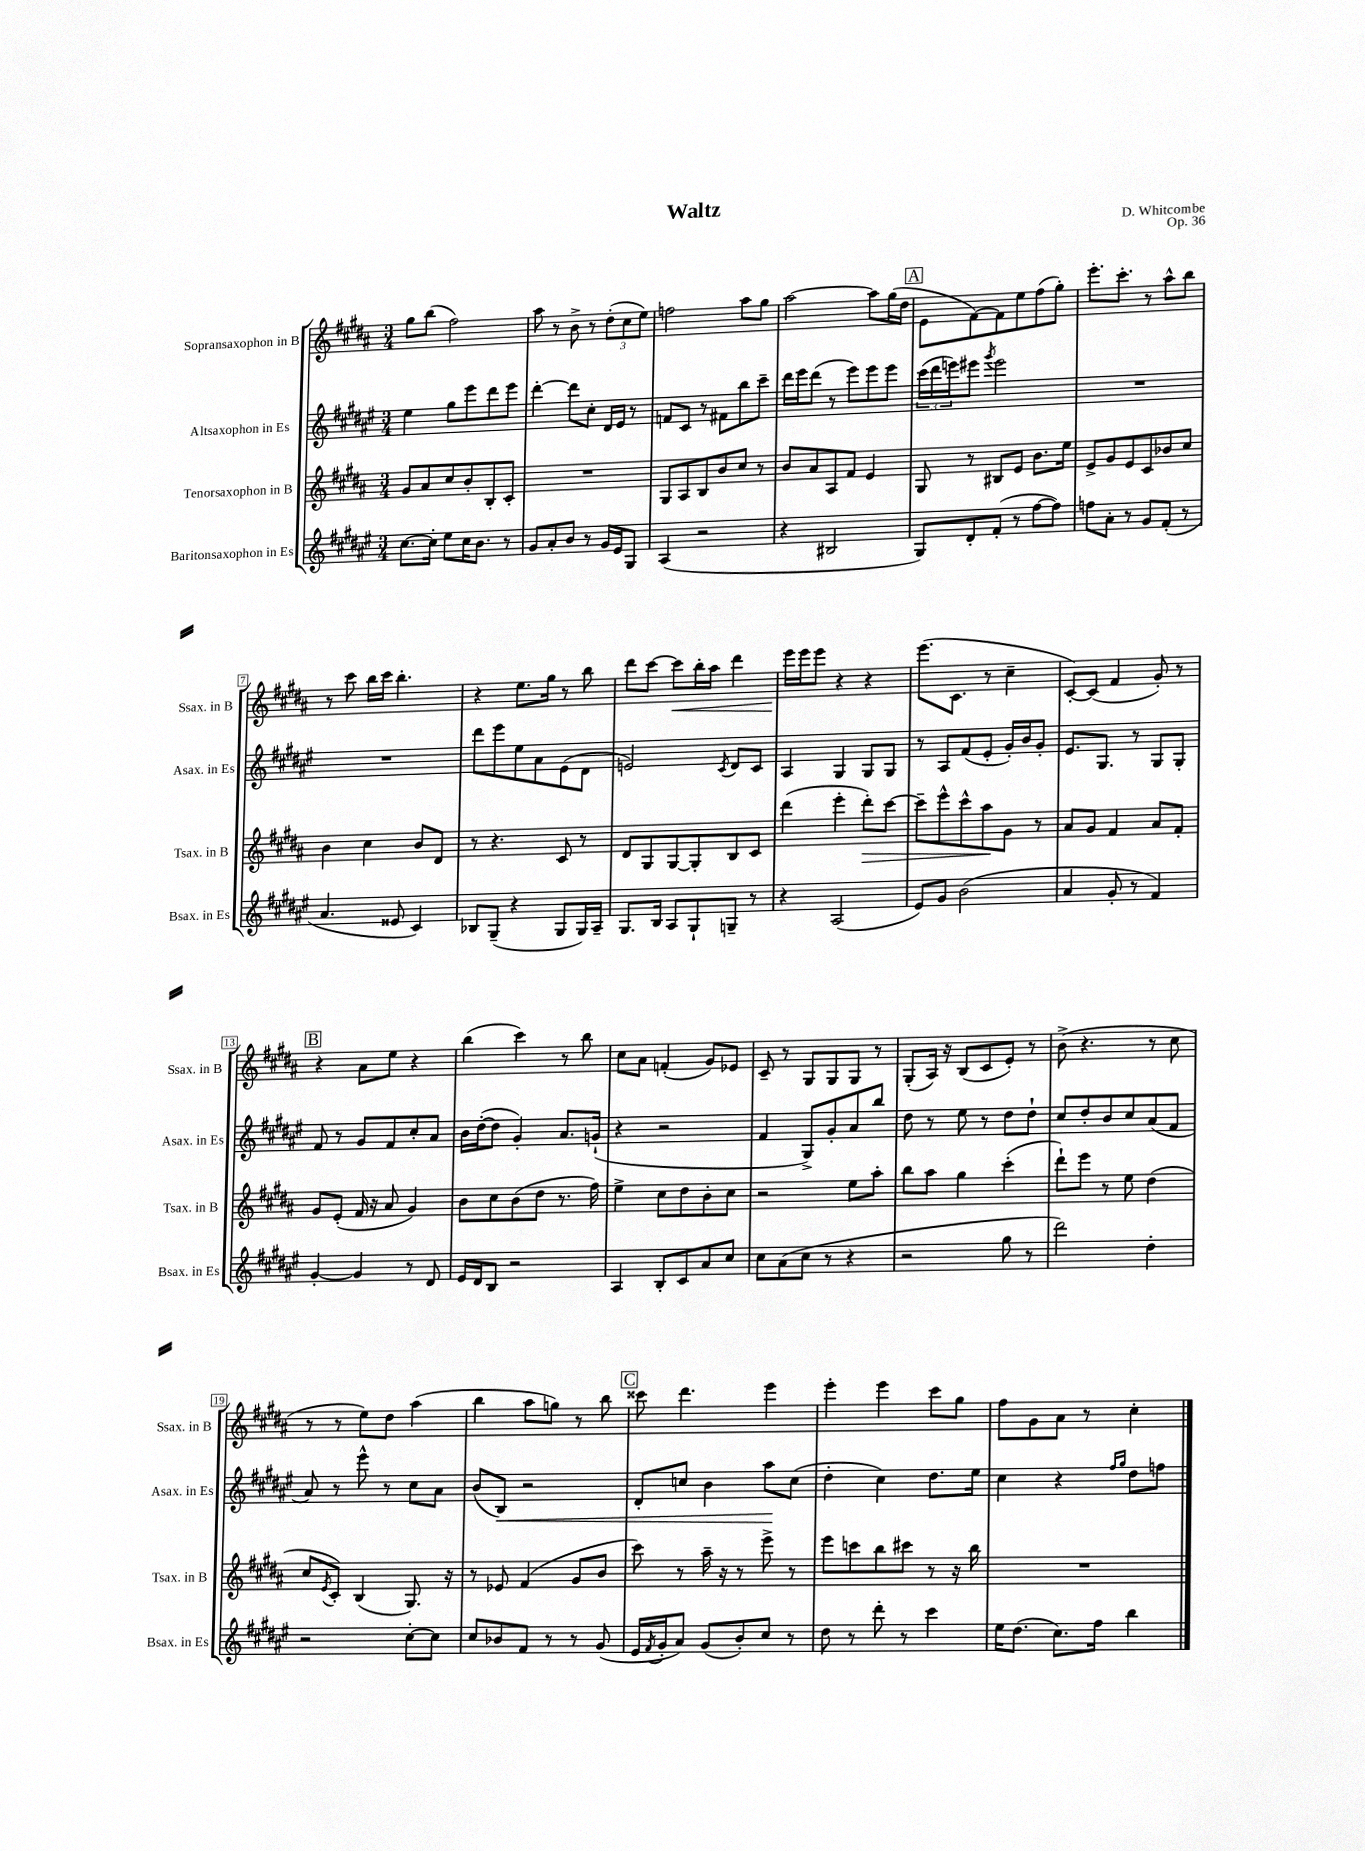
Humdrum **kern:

**kern	**kern	**kern	**kern
*staff4	*staff3	*staff2	*staff1
*clefG2	*clefG2	*clefG2	*clefG2
*k[f#c#g#d#a#e#]	*k[f#c#g#d#a#]	*k[f#c#g#d#a#e#]	*k[f#c#g#d#a#]
*M3/4	*M3/4	*M3/4	*M3/4
[8.cc#\L	8g#/L	4ee#\	8gg#\L
.	8a#/	.	(8bb\J
16cc#'\]Jk	.	.	.
8ee#\L	8cc#/	8gg#\L	2ff#\)
16cc#\K	8b'/	8eee#\	.
8.b\J	.	.	.
.	8B'/	8ddd#\	.
8r	8c#'/J	8eee#\J	.
=	=	=	=
8g#/L	2.r	[4ddd#'\	8aa#\
8a#'/	.	.	8r
8b/J	.	8ddd#\]L	8b^\
8r	.	8cc#'\J	8r
16g#/LL	.	16d#/LL	(12dd#'\L
16e#/J	.	16e#/JJ	.
.	.	.	12cc#\
8G#/J	.	8r	.
.	.	.	12ee\J)
=	=	=	=
(4A#/	8G#/L	8f/L	2ff\
.	8A#/	8c#/J	.
2r	8B/	8r	.
.	8b/	8f#\L	.
.	8cc#/J	8bb\	8aa#\L
.	8r	8ccc#~\J	8gg#\J
=	=	=	=
4r	8b/L	16ddd#\LL	[2aa#\
.	.	16eee#\J	.
.	8a#/	(8ddd#\J	.
2B#/	8A#/	8r	.
.	8f#/J	8eee#\L)	.
.	4e/	8eee#\	8aa#\]L
.	.	8eee#\J	(16gg#\L
.	.	.	16dd#\JJ
=	=	=	=
8G#/L)	8G#/	(24ccc#\LL	8e\L
.	.	24ddd#\	.
.	.	24eee\J)	.
8d#'/	8r	8eee#\J	[8f#\)
.	.	8qggg#/	.
(8f#'/J	8B#/L	2eee#\	8f#\]
8r	8e/J	.	8ee\
[8ff#\L	8.b\L	.	(8ff#\
8ff#\]J)	.	.	8gg#'\J)
.	16ee\Jk	.	.
=	=	=	=
8ff\L	8e^/L	2.r	8.eee'\L
8a#'\J	8g#/	.	.
.	.	.	8.ccc#'\J
8r	8e/	.	.
8g#/L	8c#/	.	8r
(8f#'/J	8b-/	.	8aa#^^\L
8r	8cc#/J	.	8bb\J
=	=	=	=
4.a#/	4b\	2.r	8r
.	.	.	8ccc#\
.	4cc#\	.	16bb\LL
.	.	.	16ccc#\JJ
8e##/	.	.	4.bb'\
4c#/)	8b/L	.	.
.	8d#/J	.	.
=	=	=	=
8B-/L	8r	8ddd#\L	4r
(8G#~/J	4.r	8eee#\	.
4r	.	8ee#\	8.ee\L
.	.	8a#\	.
.	.	.	16gg#\Jk
8G#/L	8c#/	(8e#\	8r
16G#/L)	8r	8d#\J	8bb\
16A#~/JJ	.	.	.
=	=	=	=
8.G#/L	8d#/L	2e/)	8ddd#\L
.	8G#/	.	[8ccc#\J
16B/Jk	.	.	.
8A#/L	[8G#/	.	8ccc#\]L
8G#`/	8G#'/]	.	16bb'\L
.	.	.	16aa#\JJ
.	.	8qc#/	.
8G~/J	8B/	8d#/L	4ddd#\
8r	8c#/J	8c#/J	.
=	=	=	=
4r	(4ddd#\	4A#/	16eee\LL
.	.	.	16eee\J
.	.	.	8eee\J
(2A#/	4eee'\	4G#/	4r
.	8ddd#'\L)	8G#/L	4r
.	[8ccc#\J	8G#/J	.
=	=	=	=
8e#/L)	8ccc#~\]L	8r	(8.eee\L
8g#/J	8eee^^\	8A#/L	.
.	.	.	8.c#\J
(2b\	8ccc#^^\	(8f#/	.
.	8aa#\	8e#'/J	8r
.	8g#\J	16g#'/LL)	4cc#~\
.	.	16b/J	.
.	8r	8g#'/J	.
=	=	=	=
4a#/	8a#/L	8.e#/L	[8c#'/L)
.	8g#/J	.	(8c#/]J
.	.	8.G#/J	.
8g#'/	4f#/	.	4f#/
8r	.	8r	.
4f#/)	8a#/L	8G#/L	8g#'/)
.	8f#'/J	8G#'/J	8r
=	=	=	=
[4g#'/	8g#/L	8f#/	4r
.	(8e'/J	8r	.
4g#/]	16f#/	8g#/L	8a#\L
.	16r	.	.
.	8a#/	8f#/	8ee\J
8r	4g#/)	8cc#'/	4r
8d#/	.	8a#/J	.
=	=	=	=
16e#/LL	8b\L	16b\LL	(4bb\
16d#/J	.	([16dd#'\J	.
8B/J	8cc#\	8dd#\]J	.
2r	(8b\	4g#'/)	4ccc#\)
.	8dd#\J	.	.
.	8.r	8.a#/L	8r
.	.	.	8bb\
.	16ff#\)	(16g`/Jk	.
=	=	=	=
4A#/	4ee^\	4r	8cc#\L
.	.	.	8a#\J
8B'/L	8cc#\L	2r	(4f'/
8c#/	8dd#\	.	.
8a#/	8b'\	.	8g#/L)
8cc#/J	8cc#\J	.	8e-/J
=	=	=	=
8cc#\L	2r	4f#/	8c#~/
(8a#\	.	.	8r
8cc#\J	.	8G#^/L)	8G#/L
8r	.	8g#'/	8G#/
4r	8ee\L	8a#/	8G#/J
.	8aa#'\J	8bb/J	8r
=	=	=	=
2r	8bb\L	8dd#\	(8G#'/L
.	8aa#\J	8r	16A#/Jk)
.	.	.	16r
.	4gg#\	8ee#\	(8B/L
.	.	8r	8c#/
8gg#\	(4ccc#'\	8dd#\L	8e'/J)
8r	.	8dd#`\J	8r
=	=	=	=
2ddd#\)	8ddd#`\L)	8cc#/L	(8b^\
.	8eee\J	8dd#'/	4.r
.	8r	8b/	.
.	8ee\	8cc#/	.
4dd#'\	(4dd#\	(8a#/	8r
.	.	8f#/J	8cc#\
=	=	=	=
2r	8cc#/L	8a#/)	8r
.	8qe/	.	.
.	8c#'/J)	8r	8r
.	(4B/	8eee#^^\	8ee\L)
.	.	8r	8dd#\J
[8cc#'\L	8.G#/)	8cc#\L	(4aa#\
8cc#\]J	.	8a#\J	.
.	16r	.	.
=	=	=	=
8cc#/L	8r	(8b/L	4bb\
8b-/	8e-/	8B/J)	.
8f#/J	(4f#/	2r	8aa#\L
8r	.	.	8gg\J)
8r	8g#/L	.	8r
(8g#/	8b/J	.	8bb\
=	=	=	=
16e#/LL	8ccc#\)	8d#'/L	8ccc##\
8qf#/	.	.	.
16g#'/J	.	.	.
8a#/J)	8r	8cc/J	4.ddd#\
(8g#/L	16aa#~\	4b\	.
.	16r	.	.
8b'/)	8r	.	.
8cc#/J	8eee^\	8aa#\L	4eee\
8r	8r	(8cc\J	.
=	=	=	=
8dd#\	8eee\L	4dd#'\	4eee'\
8r	8ccc\	.	.
8ddd#'\	8bb\	4cc#\)	4eee\
8r	8ccc#\J	.	.
4ccc#\	8r	8.dd#\L	8ccc#\L
.	16r	.	8gg#\J
.	16bb\	16ee#\Jk	.
=	=	=	=
16ee#\LK	2.r	4cc#\	8ff#\L
(8.dd#\J	.	.	.
.	.	.	8g#\
8.cc#\L)	.	4r	8a#\J
.	.	.	8r
16ff#\Jk	.	.	.
.	.	16qqff#/LL	.
.	.	16qqgg#/JJ	.
4bb\	.	8dd#\L	4cc#'\
.	.	8ff\J	.
==	==	==	==
*-	*-	*-	*-
